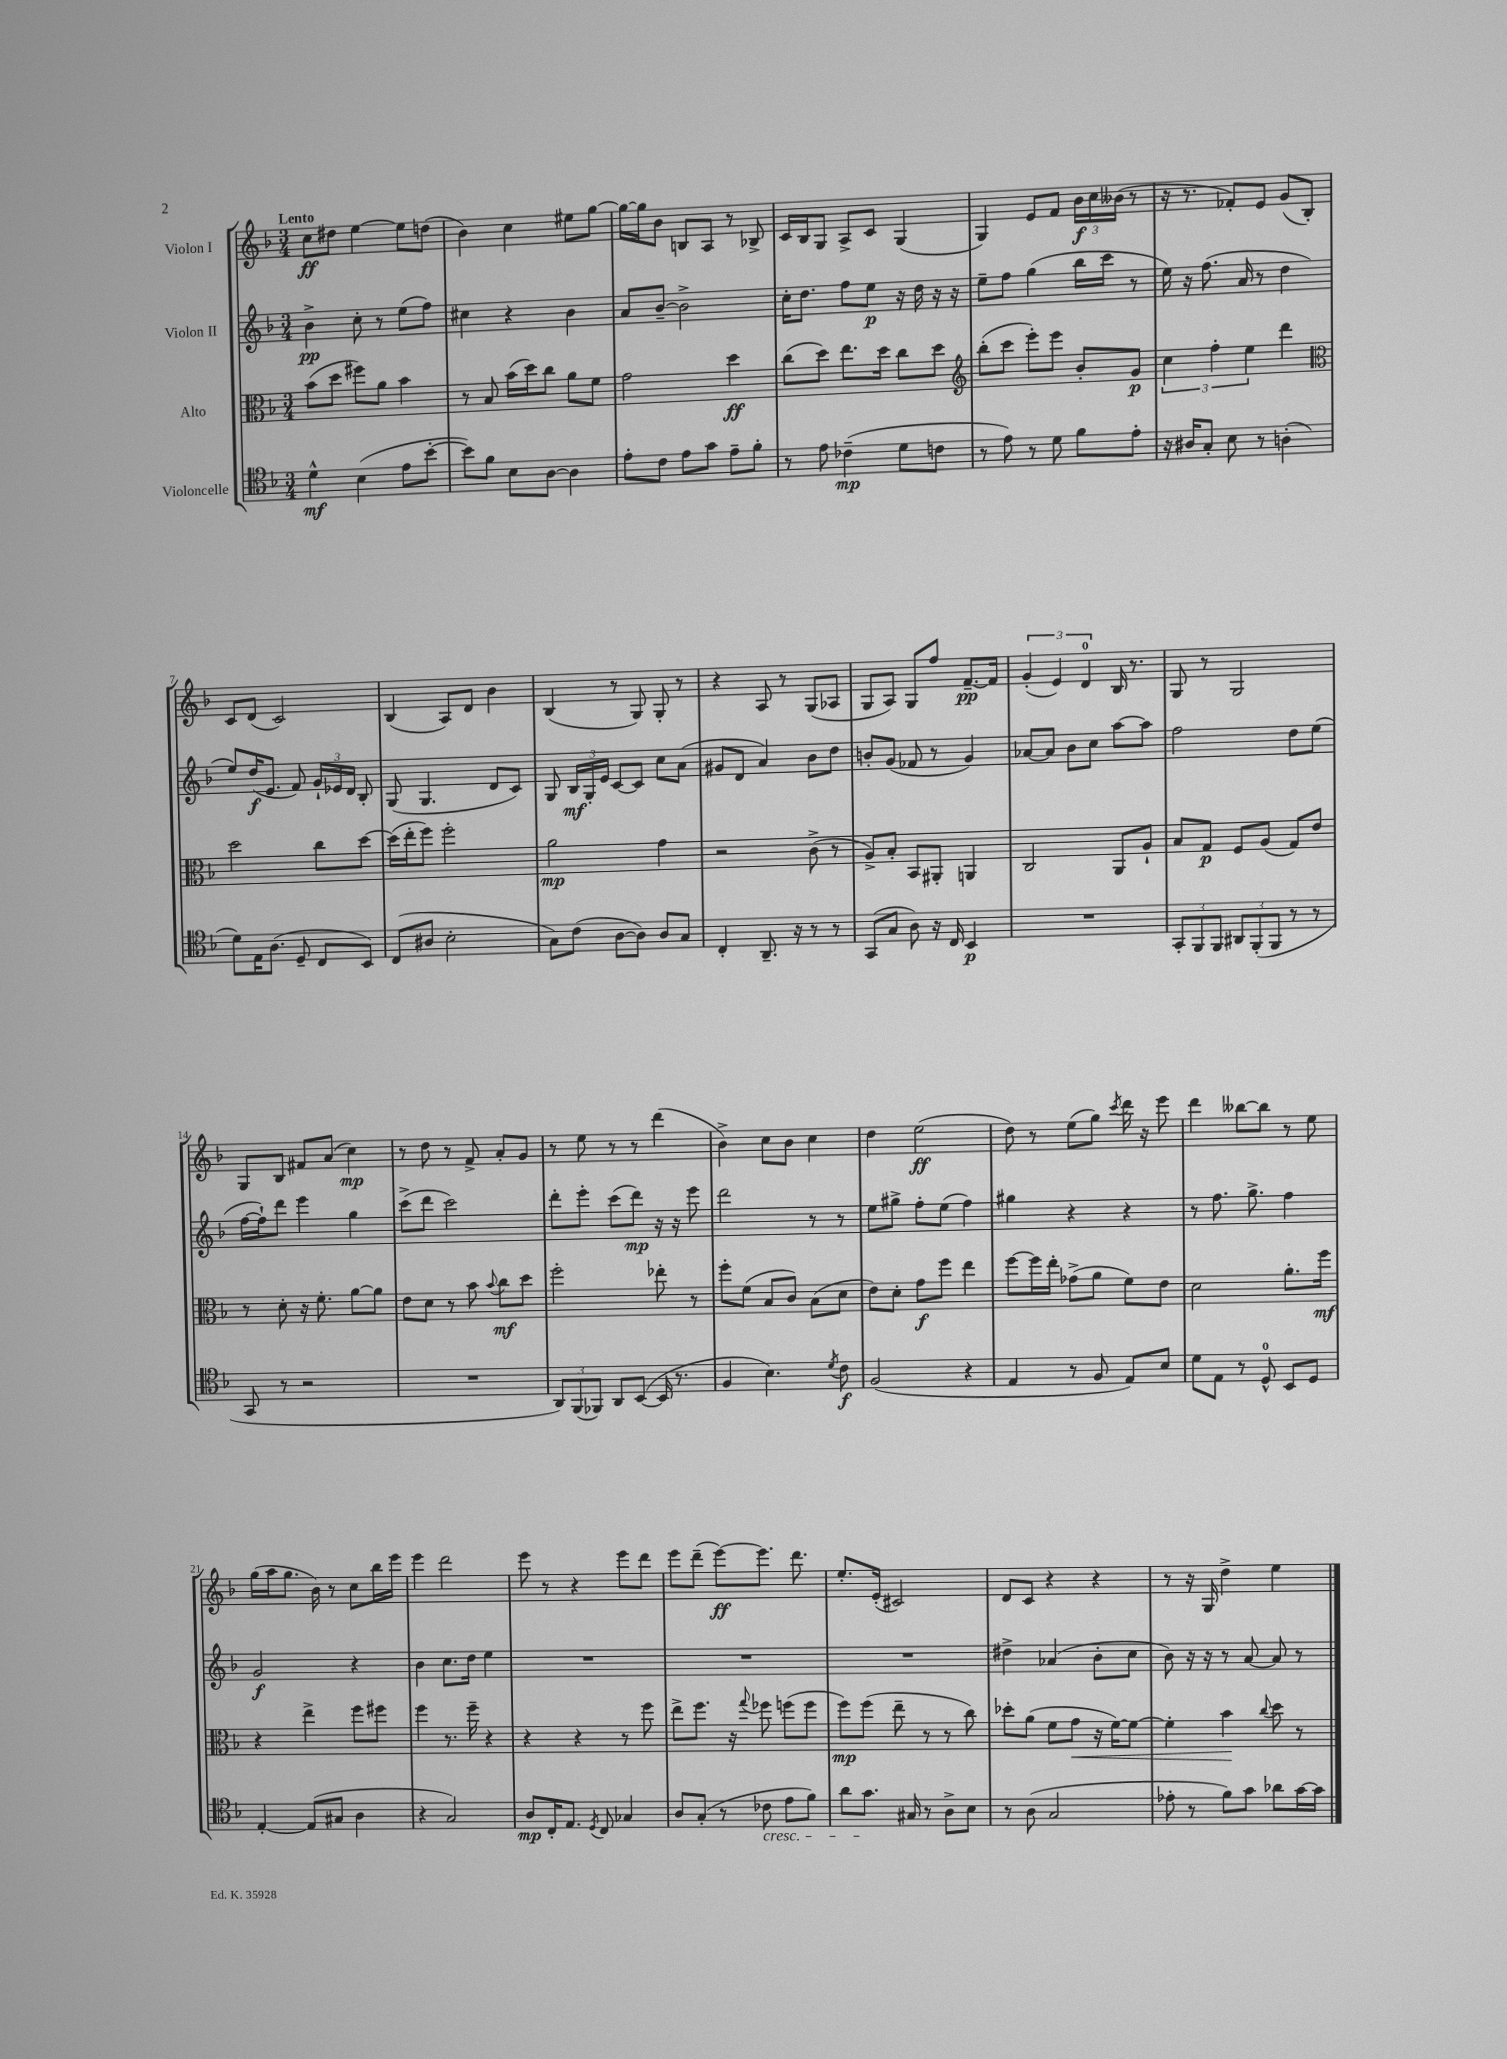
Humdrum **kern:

**kern	**kern	**kern	**kern
*staff4	*staff3	*staff2	*staff1
*clefC4	*clefC3	*clefG2	*clefG2
*k[b-]	*k[b-]	*k[b-]	*k[b-]
*M3/4	*M3/4	*M3/4	*M3/4
4d^^\	(8b-\L	4b-^\	8cc\L
.	8dd\J	.	8dd#\J
(4B-\	8ff#\L)	8cc'\	[4ee\
.	8a\J	8r	.
8e\L	4b-\	(8ee\L	8ee\]L
[8b-'\J	.	8ff\J)	(8dd\J
=	=	=	=
8b-\]L)	8r	4cc#\	4b-\)
8f\J	8B-/	.	.
8B-\L	(16b-\LL	4r	4cc\
.	16dd\J)	.	.
[8A\J	8cc\J	.	.
4A\]	8a\L	4b-\	8ee#\L
.	8f\J	.	[8gg\J
=	=	=	=
8e'\L	2g\	8a/L	16gg\_LL
.	.	.	16gg\]J
8c\J	.	[8b-~/J	8b-\J
8e\L	.	2b-^\]	8B/L
8g\J	.	.	8A/J
8e~\L	4dd\	.	8r
8f'\J	.	.	8B-^/
=	=	=	=
8r	(8cc\L	16cc'\LK	16c/LL
.	.	8.dd\J	16B-/J
8e\	8dd\J)	.	8G/J
(4c-~\	8.ee\L	8ff\L	8A^/L
.	.	8ee\J	8c/J
.	16dd\Jk	.	.
8d\L	8cc\L	16r	(4G/
.	.	16dd\	.
8c\J	8dd\J	16r	.
.	.	16r	.
=	=	=	=
*	*clefG2	*	*
8r	(8bb-'\L	8ee~\L	4G/)
8e\)	8ccc\J	8ff\J	.
8r	8eee'\L)	(4gg\	8e/L
8d\	8eee\J	.	8f/J
8f\L	8b-'/L	16bb-\LL	24b-\LL
.	.	.	24cc\
.	.	16ccc\JJ	.
.	.	.	(24b--\JJ
8e'\J	8g/J	8r	8r
=	=	=	=
16r	6cc\	16ee\)	16r
16A#/LK	.	16r	8.r
8G'/J	.	(8.ff\	.
.	6ff'\	.	.
8B-\	.	.	8f-'/L)
.	.	16a/	.
.	6ee\	.	.
8r	.	8r	8e/J
(4A'\	4ddd\	4dd\	(8g/L
.	.	.	8B-'/J)
=	=	=	=
*	*clefC3	*	*
8d\L)	2dd\	8ee/L)	8c/L
16E\K	.	(16dd/K	(8d/J
(8.A\J	.	8.e/J	.
.	.	.	2c/)
8D~/	.	8f/)	.
8C/L	8cc\L	24g`/LL	.
.	.	24e-/	.
.	.	24d/JJ	.
8BB-/J)	[8dd\J	8B-'/	.
=	=	=	=
(8C/L	(16dd\]LL	(8G/	(4B-/
.	16ee'\J	.	.
8A#/J	8ff\J)	4.G/	.
2B-'\	2ff'\	.	8A/L)
.	.	.	8d/J
.	.	8d/L	4b-\
.	.	8c/J)	.
=	=	=	=
8G\L)	2a\	8G/	(4B-/
(8c\J	.	24B-/LL	.
.	.	24G'/	.
.	.	24e/JJ	.
[8A\L	.	[8c/L	8r
8A\]J)	.	8c/]J	8G/)
8A/L	4g\	8cc\L	8G'/
8G/J	.	(8a\J	8r
=	=	=	=
4C'/	2r	8g#/L	4r
.	.	8d/J	.
8.AA~/	.	4a/)	8A/
.	.	.	8r
16r	.	.	.
8r	(8c^\	8b-\L	(8G/L
8r	8r	8dd\J	8A-/J
=	=	=	=
(8GG/L	8A^/L)	8b'/L	8G/L
8G/J	8B-'/J	(8g/J	8A/J)
8A\)	8BB-/L	8f-/	8G/L
16r	8AA#'/J	8r	8ff/J
16C/	.	.	.
4BB-/	4AA/	4g/)	[8.f~/L
.	.	.	16f/]Jk
=	=	=	=
2.r	2C/	[8a-/L	(6g'/
.	.	8a-/]J	.
.	.	.	6e/)
.	.	8b-\L	.
.	.	.	6d/
.	.	8cc\J	.
.	8AA/L	[8aa\L	16B-/
.	.	.	8.r
.	8A`/J	8aa\]J	.
=	=	=	=
12GG'/L	8B-/L	2ff\	8G/
12FF/	.	.	.
.	8G/J	.	8r
12FF/J	.	.	.
12AA#/L	8F/L	.	2G/
(12FF'/	.	.	.
.	(8A/J	.	.
12FF/J	.	.	.
8r	8G/L)	8dd\L	.
8r	8e/J	(8ee\J	.
=	=	=	=
8GG/	8r	[16ff\LL	8G/L
.	.	16ff`\]J)	.
8r	8d'\	8ddd\J	8B-/J
2r	16r	4eee\	8f#/L
.	8.f'\	.	.
.	.	.	(8a/J
.	[8a\L	4gg\	4cc\)
.	8a\]J	.	.
=	=	=	=
2.r	8e\L	(8ccc^\L	8r
.	8d\J	8ddd\J	8dd\
.	8r	2ccc\)	8r
.	8b-\	.	8f^/
.	8qqb-/	.	.
.	8cc\L	.	8a'/L
.	8dd\J	.	8g/J
=	=	=	=
12AA/L)	2ff'\	8ddd'\L	8r
(12FF/	.	.	.
.	.	8eee'\J	8ee\
12FF-/J)	.	.	.
8AA/L	.	(8ccc\L	8r
([8BB-/J	.	8ddd\J)	8r
16BB-/]	8ee-'\	16r	(4ddd\
8.r	.	16r	.
.	8r	8eee\	.
=	=	=	=
4F/	8ff'\L	2ddd\	4b-^\)
.	(8f\J	.	.
4.B-\)	8B-/L	.	8cc\L
.	8c/J)	.	8b-\J
.	(8B-\L	8r	4cc\
8qd/	.	.	.
8c\	8d\J	8r	.
=	=	=	=
(2F/	8e\L)	8ee\L	4dd\
.	8d'\J	8gg#^\J	.
.	8g\L	8ff'\L	(2ee\
.	8ff\J	(8ee\J	.
4r	4ee\	4ff\)	.
=	=	=	=
4E/	[8ff\L	4gg#\	8dd\)
.	16ff\]L	.	8r
.	16ee'\JJ	.	.
8r	(8g-^\L	4r	(8ee\L
8F/	8a\J	.	8gg\J)
.	.	.	8qccc/
8E/L)	8f\L)	4r	16ddd\
.	.	.	16r
8B-/J	8e\J	.	8eee\
=	=	=	=
8d\L	2d\	8r	4ddd\
8E\J	.	8.ff\	.
8r	.	.	[8bb--\L
.	.	8.gg^\	.
8D^^/	.	.	8bb--\]J
8BB-/L	8.a'\L	4ff\	8r
8D/J	.	.	8ee\
.	16ff\Jk	.	.
=	=	=	=
[4E'/	4r	2g/	(16gg\LL
.	.	.	16aa\J
.	.	.	8.gg\J
(8E/]L	4ee^\	.	.
.	.	.	16b-\)
8G#/J	.	.	8r
4A\	8ff\L	4r	8cc\L
.	8ff#\J	.	16bb-\L
.	.	.	16eee\JJ
=	=	=	=
4r	4ff\	4b-\	4eee\
2G/)	8.r	8.cc\L	2ddd\
.	16ff~\	16dd\Jk	.
.	4r	4ee\	.
=	=	=	=
8A/L	4r	2.r	8eee\
16C'/K	.	.	8r
8.E/J	.	.	.
.	4r	.	4r
8qD/	.	.	.
8C/	.	.	.
4G-/	8r	.	8eee\L
.	8ff\	.	8ddd\J
=	=	=	=
8A/L	8ee^\L	2.r	8eee\L
(8G'/J	8.ff\J	.	(8ddd~\J
8r	.	.	[8eee\L)
.	16r	.	.
.	8qqgg/	.	.
8c-\	8ff-\	.	8.eee\]J
8e\L	(8ff\L	.	.
.	.	.	8.ddd\
8f\J)	8ff\J	.	.
=	=	=	=
8a\L	8ff\L)	2.r	8.ee'/L
8.g\J	(8ff\J	.	.
.	.	.	(16e'/Jk
.	8ee~\	.	2c#/)
16G#/	.	.	.
8r	8r	.	.
8A^\L	8r	.	.
8B-\J	8cc\)	.	.
=	=	=	=
8r	8dd-'\L	4dd#^\	8d/L
(8A\	(8a\J	.	8c/J
2G/	8f\L	(4a-/	4r
.	8g\J	.	.
.	16r	8b-'\L	4r
.	[16f\LK)	.	.
.	8f\_J	8cc\J	.
=	=	=	=
8e-'\	4f'\]	8b-\)	8r
8r	.	16r	16r
.	.	16r	16G/
8f\L)	4b-\	8r	4dd^\
8g\J	.	[8a/	.
.	8qqcc/	.	.
8a-\L	8dd\	8a/]	4ee\
[16g\L	8r	8r	.
16g\]JJ	.	.	.
==	==	==	==
*-	*-	*-	*-
